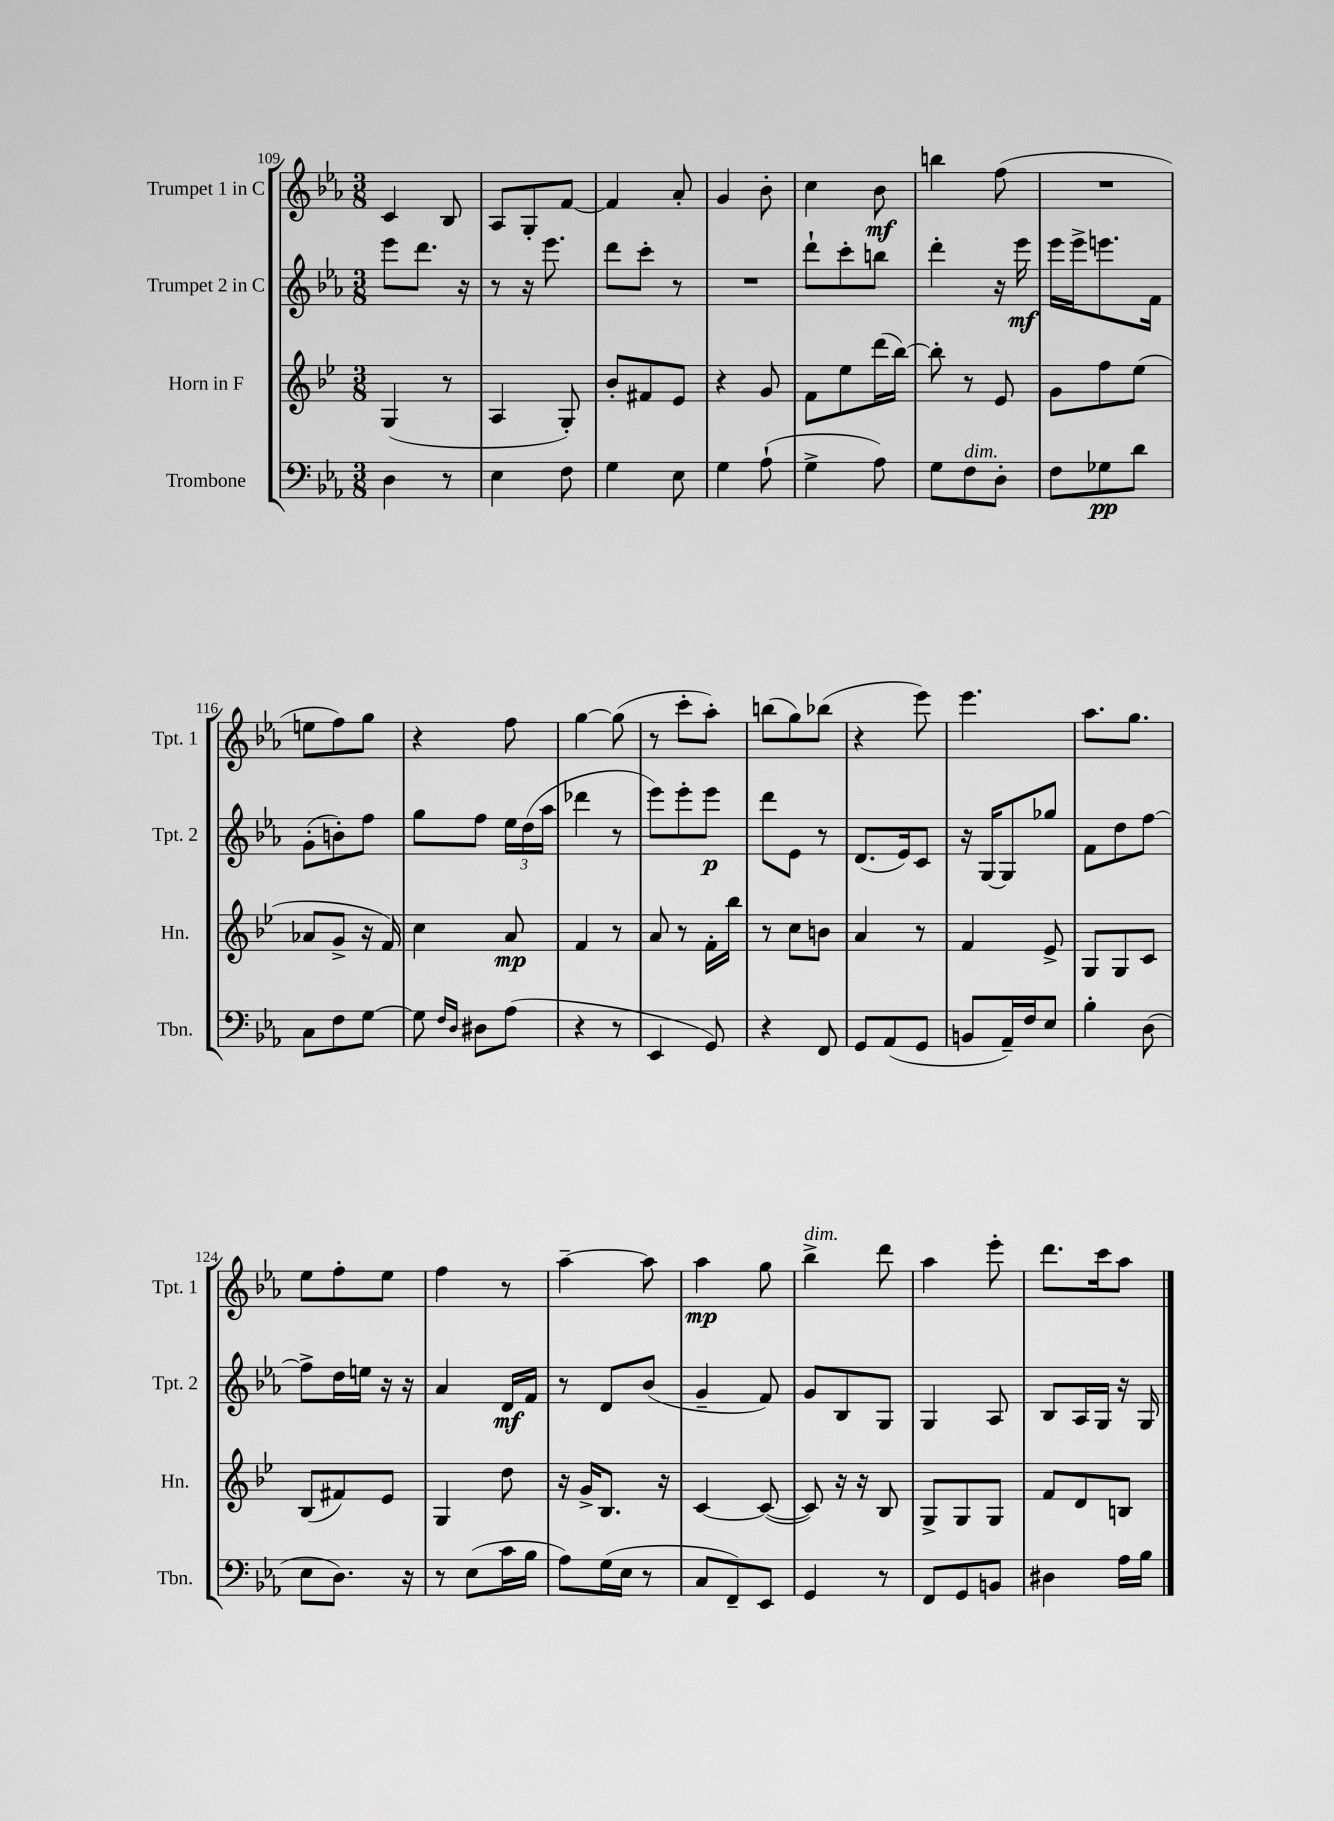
<<
\new StaffGroup <<
\new Staff = "s0" \with { instrumentName = "Trumpet 1 in C" shortInstrumentName = "Tpt. 1" } {
    \clef treble \key ees \major \numericTimeSignature \time 3/8
    \autoBeamOff c'4 bes8 |
    aes8[ g8-. f'8]~ |
    f'4 aes'8-. |
    g'4 bes'8-. |
    c''4 bes'8\mf |
    b''4 f''8( |
    R4. |
    e''8[ f''8) g''8] |
    r4 f''8 |
    g''4~ g''8( |
    r8 c'''8[-. aes''8]-.) |
    b''8[( g''8) bes''8]( |
    r4 ees'''8) |
    ees'''4. |
    aes''8.[ g''8.] |
    ees''8[ f''8-. ees''8] |
    f''4 r8 |
    aes''4~-- aes''8 |
    aes''4\mp g''8 |
    bes''4->^\markup { \italic "dim." } d'''8 |
    aes''4 ees'''8-. |
    d'''8.[ c'''16 aes''8] \bar "|." |
}
\new Staff = "s1" \with { instrumentName = "Trumpet 2 in C" shortInstrumentName = "Tpt. 2" } {
    \clef treble \key ees \major \numericTimeSignature \time 3/8
    \autoBeamOff ees'''8[ d'''8.] r16 |
    r8 r16 ees'''8. |
    d'''8[ c'''8]-. r8 |
    R4. |
    d'''8[-! c'''8-. b''8] |
    d'''4-. r16 ees'''16\mf |
    ees'''16[ ees'''16-> e'''8. f'16] |
    g'8[-.( b'8-.) f''8] |
    g''8[ f''8] \tuplet 3/2 { ees''16[ d''16( aes''16] } |
    des'''4 r8 |
    ees'''8[) ees'''8-. ees'''8]\p |
    d'''8[ ees'8] r8 |
    d'8.[( ees'16) c'8] |
    r16 g16[~ g8 ges''8] |
    f'8[ d''8 f''8]~ |
    f''8[-> d''16 e''16] r16 r16 |
    aes'4 d'16[\mf f'16] |
    r8 d'8[ bes'8]( |
    g'4-- f'8) |
    g'8[ bes8 g8] |
    g4 aes8 |
    bes8[ aes16 g16] r16 g16 \bar "|." |
}
\new Staff = "s2" \with { instrumentName = "Horn in F" shortInstrumentName = "Hn." } {
    \clef treble \key bes \major \numericTimeSignature \time 3/8
    \autoBeamOff g4( r8 |
    a4 g8-.) |
    bes'8[-. fis'8 ees'8] |
    r4 g'8 |
    f'8[ ees''8 d'''16( bes''16]~) |
    bes''8-. r8 ees'8 |
    g'8[ f''8 ees''8]( |
    aes'8[ g'8]-> r16 f'16) |
    c''4 a'8\mp |
    f'4 r8 |
    a'8 r8 f'16[-. bes''16] |
    r8 c''8[ b'8] |
    a'4 r8 |
    f'4 ees'8-> |
    g8[ g8 c'8] |
    bes8[( fis'8) ees'8] |
    g4 d''8 |
    r16 g'16[-> bes8.] r16 |
    c'4~ c'8~( |
    c'8) r16 r16 bes8 |
    g8[-> g8 g8] |
    f'8[ d'8 b8] \bar "|." |
}
\new Staff = "s3" \with { instrumentName = "Trombone" shortInstrumentName = "Tbn." } {
    \clef bass \key ees \major \numericTimeSignature \time 3/8
    \autoBeamOff d4 r8 |
    ees4 f8 |
    g4 ees8 |
    g4 aes8-!( |
    g4-> aes8) |
    g8[ f8^\markup { \italic "dim." } d8]-. |
    f8[ ges8\pp d'8] |
    c8[ f8 g8]~ |
    g8 \grace { f16[ d16] } dis8[ aes8]( |
    r4 r8 |
    ees,4 g,8) |
    r4 f,8 |
    g,8[ aes,8( g,8] |
    b,8[ aes,16--) f16 ees8] |
    bes4-. d8( |
    ees8[ d8.]) r16 |
    r8 ees8[( c'16 bes16] |
    aes8[) g16( ees16] r8 |
    c8[ f,8--) ees,8] |
    g,4 r8 |
    f,8[ g,8 b,8] |
    dis4 aes16[ bes16] \bar "|." |
}
>>
>>
\layout { \context { \Score currentBarNumber = #109 } }
